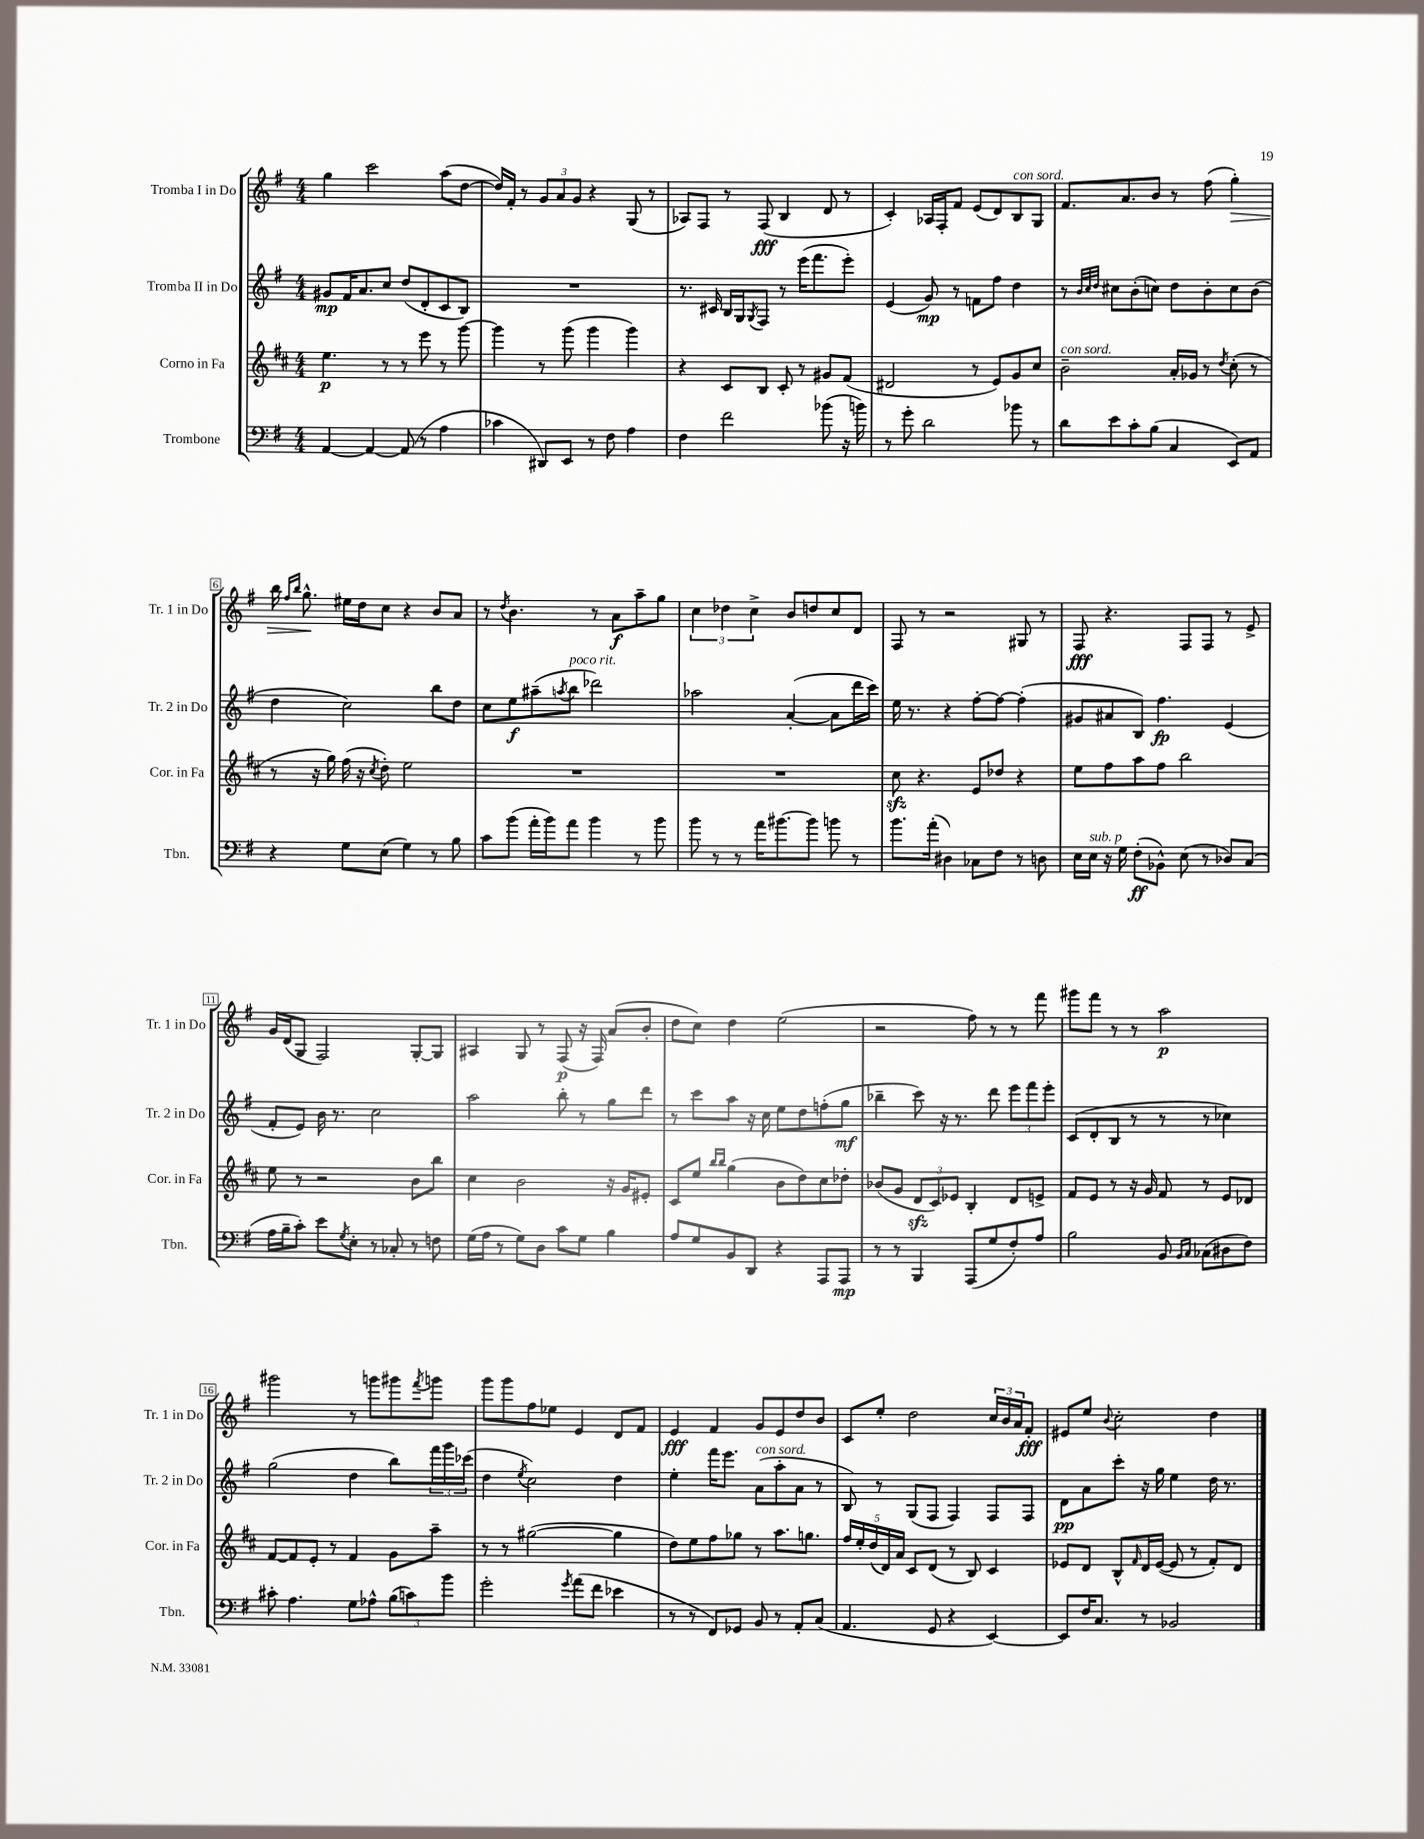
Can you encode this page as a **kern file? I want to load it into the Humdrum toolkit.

**kern	**kern	**kern	**kern
*staff4	*staff3	*staff2	*staff1
*clefF4	*clefG2	*clefG2	*clefG2
*k[f#]	*k[f#c#]	*k[f#]	*k[f#]
*M4/4	*M4/4	*M4/4	*M4/4
[4AA	4.ee	8g#	4gg
.	.	16f#	.
.	.	8.a	.
4AA_	.	.	2ccc
.	8r	8cc	.
(8AA]	8r	(8dd	.
8r	8eee	8d'	.
4A	8r	8c	(8aa
.	[8ggg	8B)	[8dd
=	=	=	=
4c-	4ggg]	1r	16dd])
.	.	.	16f#'
.	.	.	8r
8DD#)	8r	.	12g
.	.	.	12a
8EE	(8ggg	.	.
.	.	.	12g
8r	4ggg	.	4r
8F#	.	.	.
4A	4ggg)	.	(8G
.	.	.	8r
=	=	=	=
4F#	4r	8.r	8A-)
.	.	.	8F#
.	.	16c#	.
2f#	8c#	16B	8r
.	.	16G	.
.	.	8qG	.
.	8B	8F#	(8F#
.	8c#'	8r	4B
.	8r	(16eee	.
.	.	8.fff#	.
(8b-	8g#	.	8d
16r	(8f#	8eee')	8r
16b)	.	.	.
=	=	=	=
8r	2d#	(4e	4c')
8g'	.	.	.
2d	.	8g)	16A-
.	.	.	16F#'
.	.	8r	8f#
.	8r	8f	(8e
.	8e)	8ff#	8d)
8b-	8g	4dd	8B
8r	8cc#	.	8G
=	=	=	=
8d	2b~	8r	8.f#
.	.	32qqb	.
.	.	32qqcc	.
.	.	32qqdd	.
8e	.	8cc#	.
.	.	.	8.a
8c'	.	(8b'	.
(8B	.	8cc)	8b
4C	16a'	8dd	8r
.	16g-	.	.
.	8r	8b'	(8ff#
.	8qdd	.	.
8EE)	(8cc#'	8cc	4gg')
8AA	8r	(8b	.
=	=	=	=
4r	8r	4dd	16bb
.	.	.	16qqff#
.	.	.	16qqbb
.	.	.	8.gg^^
.	16r	.	.
.	16gg)	.	.
8G	(16ff#	2cc)	16ee#
.	16r	.	16dd
.	8qcc#	.	.
(8E	8dd')	.	8cc
4G)	2ee	.	4r
8r	.	8bb	8b
8B	.	8dd	8a
=	=	=	=
8c	1r	8cc	8r
.	.	.	8qdd
(8b	.	8ee	4.b
16a'	.	(8aa#~	.
16b)	.	.	.
.	.	8qaa	.
8a	.	8bb	.
4b	.	2ddd-)	8r
.	.	.	8a
8r	.	.	8aa~
8b	.	.	8gg
=	=	=	=
8b	1r	2aa-	6cc
8r	.	.	.
.	.	.	6dd-
8r	.	.	.
.	.	.	6cc^
16a	.	.	.
[8.b#	.	.	.
.	.	([4a'	8b
8b#]	.	.	8dd
8b	.	8a]	8cc
8r	.	16ddd	8d
.	.	16ccc)	.
=	=	=	=
8.b	8cc#	16ee	8F#
.	.	8.r	.
.	4.r	.	8r
(16a'	.	.	.
4D#)	.	4r	2r
8C-	8e	[8ff#'	.
8F#	8dd-	8ff#_	.
8r	4r	(4ff#']	8G#
8D	.	.	8r
=	=	=	=
16E	8ee	8g#	8F#
16E	.	.	.
16r	8ff#	8a#	4.r
16G	.	.	.
(8F#'	8aa	8B)	.
8BB-^^)	8ff#	4.ff#	.
(8E	2bb	.	8F#
8r	.	.	8F#
8D-)	.	(4e	8r
(8C	.	.	8e^
=	=	=	=
16A	8ee	8f#'	16g
16B~	.	.	(16d
8c')	8r	8e)	8G
8e	2r	16b	2F#)
.	.	8.r	.
8qG	.	.	.
8E'	.	.	.
8r	.	2cc	.
8C-'	.	.	.
8r	8b	.	[8G'
8F	8bb	.	8G]
=	=	=	=
(16G	4cc#	2aa	4A#
16A	.	.	.
8r	.	.	.
8G)	2b	.	8G
8D	.	.	8r
8c	.	8bb'	(8F#
8G	.	8r	16r
.	.	.	16F#)
4B	16r	8gg	(8a
.	16g	.	.
.	8e#'	8ddd	8b'
=	=	=	=
8A	8c#	8r	8dd
8G	8ee	8ccc	8cc)
.	16qqbb	.	.
.	16qqbb	.	.
8BB	(4gg	8aa	4dd
8DD	.	16r	.
.	.	16cc	.
4r	8b	8ee	(2ee
.	8dd)	8dd	.
8AAA	8cc#	(8ff'	.
8AAA	8dd-'	8gg	.
=	=	=	=
8r	(8b-	4bb-~	2r
8r	8g	.	.
4BBB	12d	8ccc)	.
.	12c#)	.	.
.	.	16r	.
.	12e-	.	.
.	.	8.r	.
(8AAA	4B'	.	8ff#)
8G	.	8ddd	8r
8F#')	8d	12eee	8r
.	.	12fff#	.
8A	8e^	.	8fff#
.	.	12eee'	.
=	=	=	=
2B	8f#	(8c	8ggg#
.	8e	8d'	8fff#
.	8r	8B	8r
.	16r	8r	8r
.	16g	.	.
8BB	8f#	8r	2aa
16qqBB	.	.	.
16qqC	.	.	.
(8C-	8r	8r	.
8D#	8e	4cc-)	.
8F#)	8d-	.	.
=	=	=	=
8c#'	[8f#	(2gg	2ggg#
4.A	8f#]	.	.
.	8e'	.	.
.	8r	.	.
8G	4f#	4dd	8r
8A-^^	.	.	8ggg
(12B	8g	8bb)	8ggg#
12c)	.	.	.
.	.	.	8qfff#
.	8aa~	24fff#	8ggg
12b	.	24ggg	.
.	.	(24ccc-	.
=	=	=	=
2g'	8r	4dd	8ggg
.	8r	.	8ggg
.	.	8qee	.
.	([2gg#	2cc)	8ff#
.	.	.	8ee-
8qg	.	.	.
(8a	.	.	4e
8f#	.	.	.
4e-	4gg#]	4dd	8d
.	.	.	8f#
=	=	=	=
8r	8dd)	4ee'	4e
8r	8ee	.	.
8FF#)	8ff#	16fff#	4f#
.	.	8.eee	.
8GG-	8gg-	.	.
8BB	8r	(8a	8g
8r	8.aa	8aa'	8e
8AA'	.	8a	8dd
.	8.gg	.	.
(8C	.	8r	8b
=	=	=	=
4.AA	20ff#	8B)	8c
.	20ee'	.	.
.	(20dd	.	.
.	.	8r	8ee'
.	20d)	.	.
.	20a	.	.
.	8c#	(8G	2dd
8GG	(8d	8F#	.
4r	8r	4F#)	.
.	8B)	.	.
[4EE)	4c#	8F#	24cc
.	.	.	24b
.	.	.	24a
.	.	8F#	8f#'
=	=	=	=
8EE]	8e-	8d	8e#
16F#	8d	8a	8ee
8.C	.	.	.
.	.	.	8qqb
.	8B^^	8ccc'	2cc'
.	16qqf#	.	.
8r	16d	16r	.
.	([16e-	16gg	.
2BB-	8e-]	4ee	.
.	8r	.	.
.	8f#')	16dd	4dd
.	.	8.r	.
.	8d	.	.
==	==	==	==
*-	*-	*-	*-
